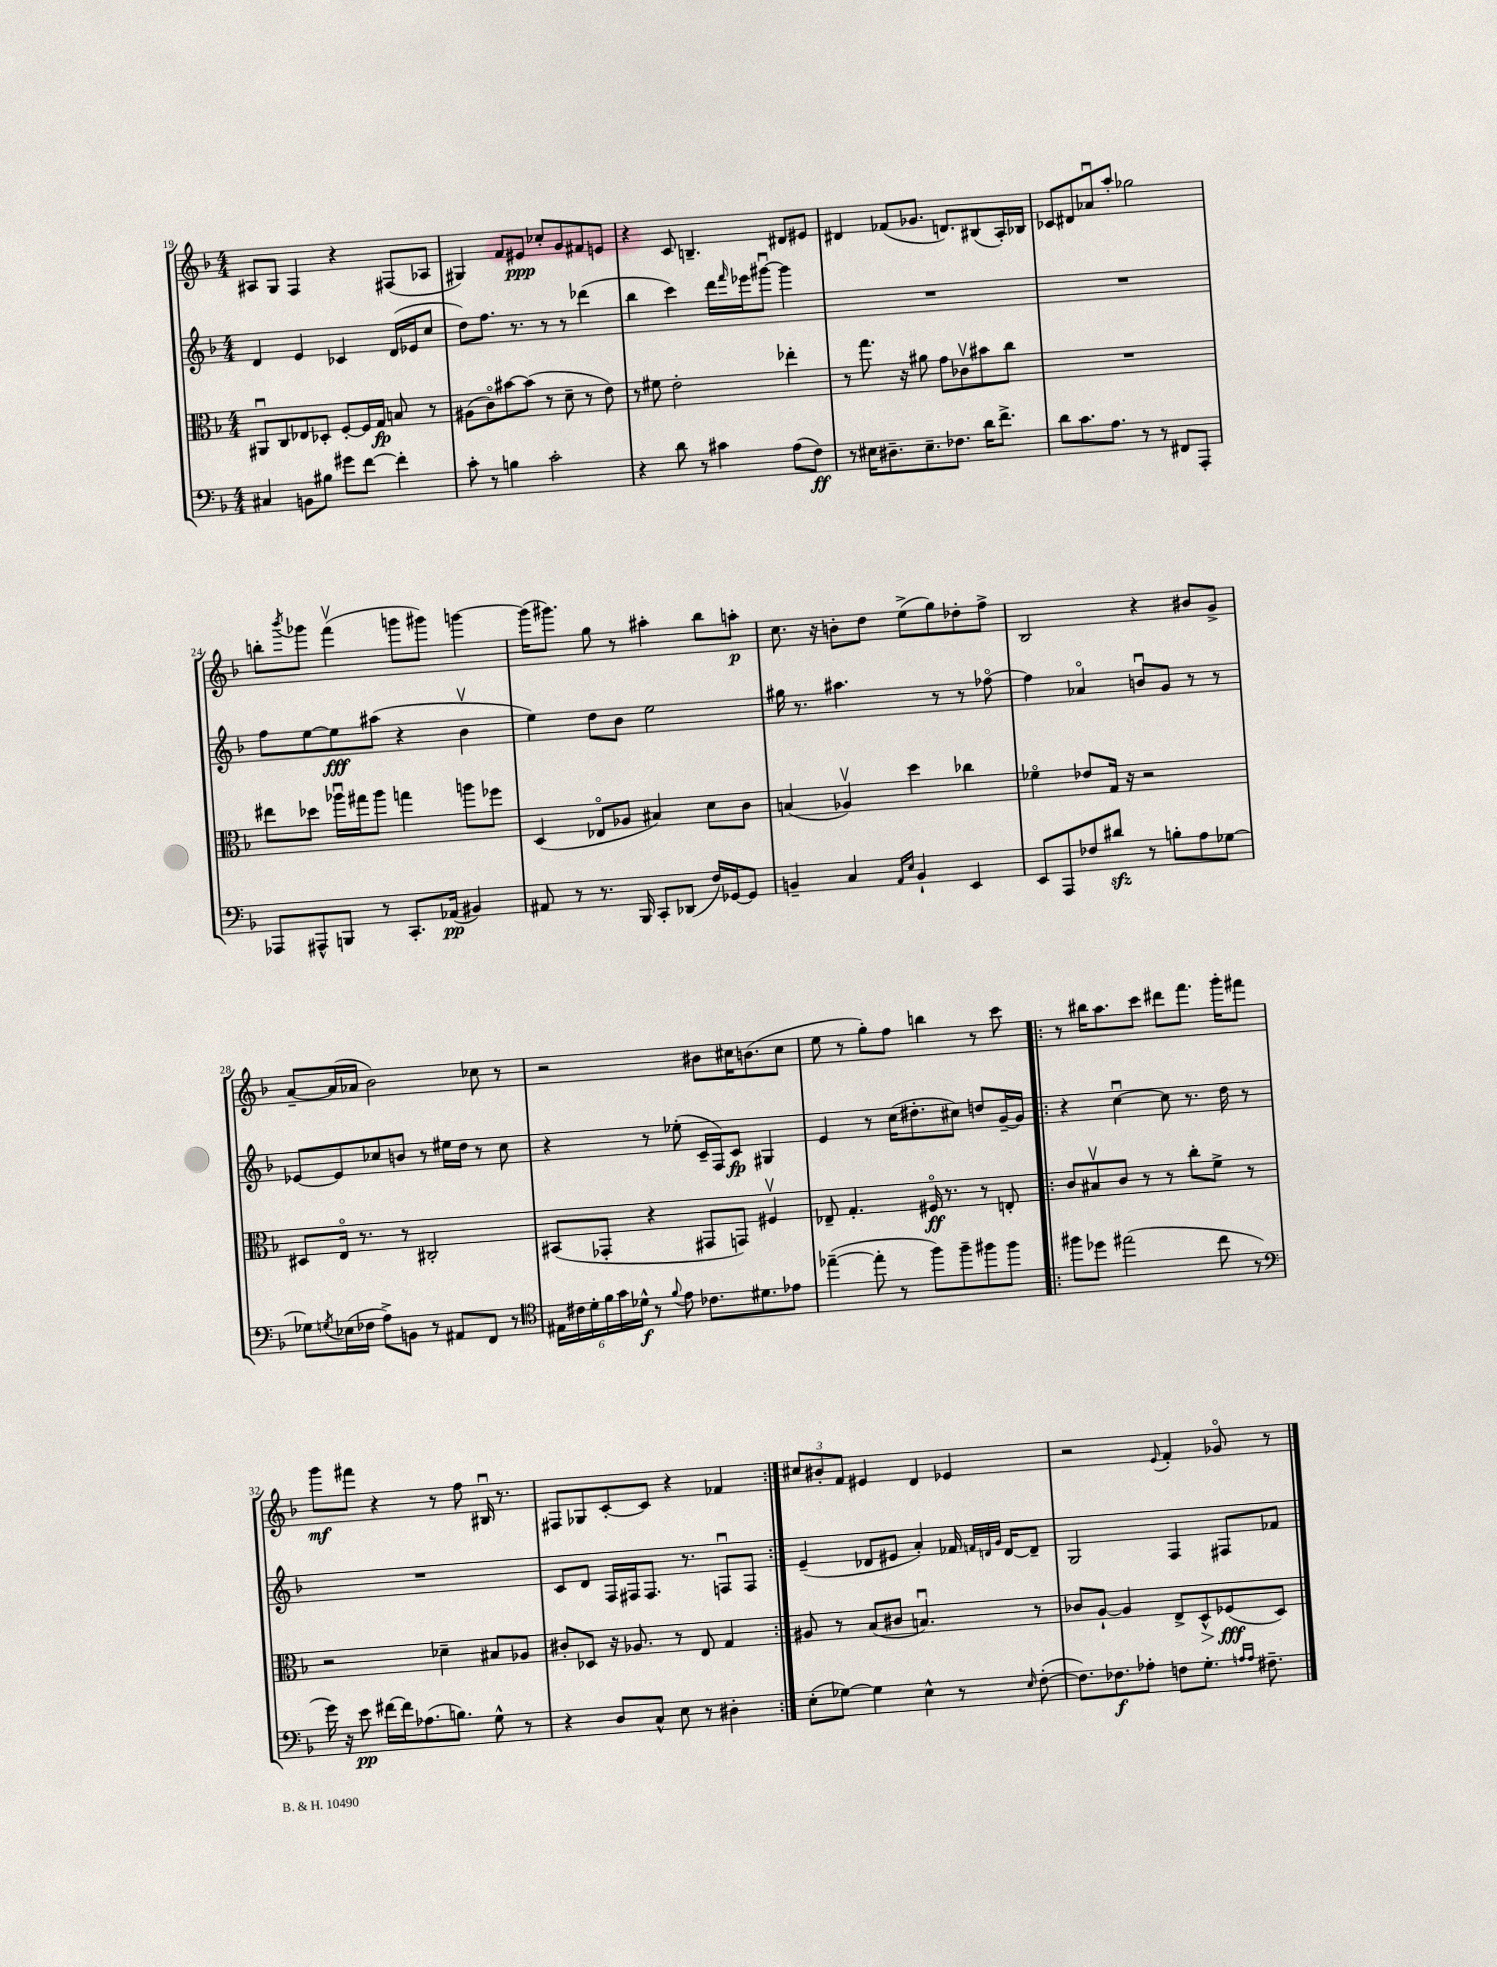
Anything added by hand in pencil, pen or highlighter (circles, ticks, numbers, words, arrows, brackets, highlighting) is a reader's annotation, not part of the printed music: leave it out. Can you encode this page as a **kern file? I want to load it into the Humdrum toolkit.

**kern	**dynam	**kern	**dynam	**kern	**dynam	**kern	**dynam
*part4	*part4	*part3	*part3	*part2	*part2	*part1	*part1
*staff4	*staff4	*staff3	*staff3	*staff2	*staff2	*staff1	*staff1
*clefF4	*	*clefC3	*	*clefG2	*	*clefG2	*
*k[b-]	*	*k[b-]	*	*k[b-]	*	*k[b-]	*
*M4/4	*	*M4/4	*	*M4/4	*	*M4/4	*
=19	=19	=19	=19	=19	=19	=19	=19
4C#X/	.	8AA#Xu/L	.	4d/	.	8A#X/L	.
.	.	8C/	.	.	.	8G/J	.
8BBn\L	.	8E-X/	.	4e/	.	4F/	.
8B#X\J	.	8D-X'/J	.	.	.	.	.
8g#X\L	.	[8F'/L	.	4c-X/	.	4r	.
[8f\J	.	16F/L]	.	.	.	.	.
.	.	16G/JJ	fp	.	.	.	.
4f'\]	.	8Bn/	.	(16d/LL	.	(8F#X/L	.
.	.	.	.	16e-X/J	.	.	.
.	.	8r	.	8cc/J	.	8A-X/J	.
=20	=20	=20	=20	=20	=20	=20	=20
8c'\	.	(8A#X\L	.	8dd\L)	.	4G#X/)	.
8r	.	8c\)	.	8.ff\J	.	.	.
4Bn\	.	[8b#X\	.	.	.	8f/L	.
.	.	.	.	8.r	.	.	.
.	.	(8b#\J]	.	.	.	8e#X/J	ppp
2c'\	.	8r	.	8r	.	8cc-X'/L	.
.	.	8d~\	.	8r	.	8g/	.
.	.	8r	.	(4ddd-X\	.	8f#X/	.
.	.	8e\)	.	.	.	8en/J	.
=21	=21	=21	=21	=21	=21	=21	=21
4r	.	8r	.	4bb-\	.	4r	.
.	.	8f#X\	.	.	.	.	.
8d\	.	2e'\	.	4ccc\)	.	8c/	.
8r	.	.	.	.	.	4.Bn~/	.
4c#X\	.	.	.	16ddd\LL	.	.	.
.	.	.	.	16qqfff/	.	.	.
.	.	.	.	16eee-X\J	.	.	.
.	.	.	.	[8ggg#Xu\J	.	.	.
(8A\L	.	4ee-X'\	.	4ggg#\]	.	8d#X/L	.
8F\J)	ff	.	.	.	.	8e#X/J	.
=22	=22	=22	=22	=22	=22	=22	=22
8r	.	8r	.	1r	.	4d#X/	.
16E#X\KL	.	8.gg\	.	.	.	.	.
8.D#X~\	.	.	.	.	.	.	.
.	.	.	.	.	.	(8f-X/L	.
.	.	16r	.	.	.	.	.
8.E#~\	.	8a#X\	.	.	.	8.g-X/J	.
.	.	8g\L	.	.	.	.	.
8.F-X\J	.	.	.	.	.	8.dn/L)	.
.	.	8c-Xv\	.	.	.	.	.
16d\KL	.	8b#X\	.	.	.	(8B#X/	.
8.f^\J	.	.	.	.	.	.	.
.	.	8cc\J	.	.	.	16A'/L)	.
.	.	.	.	.	.	16B-X/JJ	.
=23	=23	=23	=23	=23	=23	=23	=23
8d\L	.	1r	.	1r	.	8c-X/L	.
8.c\	.	.	.	.	.	8d#X/	.
.	.	.	.	.	.	8a-Xu/	.
8.A\J	.	.	.	.	.	.	.
.	.	.	.	.	.	8aa'/J	.
8r	.	.	.	.	.	2gg-X\	.
8r	.	.	.	.	.	.	.
8FF#X/L	.	.	.	.	.	.	.
8AAA'/J	.	.	.	.	.	.	.
!!LO:LB:g=z
=24	=24	=24	=24	=24	=24	=24	=24
8AAA-X/L	.	8ee#X\L	.	8ff\L	.	8bbn'\L	.
.	.	.	.	.	.	8qbbb-/	.
8AAA#X^^/	.	8dd-X\J	.	[8ee\	.	8ggg-X\J	.
8BBBn/J	.	16aa-Xu\LL	.	8ee\]	fff	(4fffv\	.
.	.	16gg#X\J	.	.	.	.	.
8r	.	8aa-\J	.	(8aa#X\J	.	.	.
8.CC'/L	.	4ggn\	.	4r	.	8gggn\L	.
.	.	.	.	.	.	8ggg#X\J)	.
(16AA-X/Jk	pp	.	.	.	.	.	.
4BB#X/)	.	8aan\L	.	4b-v\	.	[4gggn\	.
.	.	8ff-X\J	.	.	.	.	.
=25	=25	=25	=25	=25	=25	=25	=25
8AA#X/	.	(4D/	.	4ee\)	.	(16ggg\KL]	.
.	.	.	.	.	.	8.ggg#X\J)	.
8r	.	.	.	.	.	.	.
8.r	.	8E-X/L	.	8dd\L	.	8gg\	.
.	.	8A-X/J	.	8b-\J	.	8r	.
16BBB-/	.	.	.	.	.	.	.
8CC'/L	.	4B#X/)	.	2ee\	.	4aa#X'\	.
(8DD-X/J	.	.	.	.	.	.	.
16F/LL)	.	8d\L	.	.	.	8bb-\L	.
[16GG-X/J	.	.	.	.	.	.	.
8GG-/J]	.	8c\J	.	.	.	8aan'\J	p
=26	=26	=26	=26	=26	=26	=26	=26
4BBn~/	.	(4Bn/	.	16gg#X\	.	8.cc\	.
.	.	.	.	8.r	.	.	.
.	.	.	.	.	.	16r	.
4C/	.	4A-Xv/)	.	4.aa#X\	.	8bn'\L	.
.	.	.	.	.	.	8dd\J	.
16qqAA/LL	.	.	.	.	.	.	.
16qqE/JJ	.	.	.	.	.	.	.
4BB`/	.	4dd\	.	.	.	(8ee^\L	.
.	.	.	.	8r	.	8gg\)	.
4EE/	.	4cc-X\	.	8r	.	8dd-X'\	.
.	.	.	.	[8ff-X\	.	8ff^\J	.
=27	=27	=27	=27	=27	=27	=27	=27
8EE/L	.	4f-X\	.	4ff-\]	.	2B-/	.
8AAA/	.	.	.	.	.	.	.
8F-X/	.	8e-X/L	.	4a-X/	.	.	.
8d#Xzz/J	.	16G/Jk	.	.	.	.	.
.	.	16r	.	.	.	.	.
8r	.	2r	.	8bnu/L	.	4r	.
8Bn'\L	.	.	.	8g/J	.	.	.
8A\	.	.	.	8r	.	8b#X/L	.
[8G-X\J	.	.	.	8r	.	8g^/J	.
!!LO:LB:g=z
=28	=28	=28	=28	=28	=28	=28	=28
8G-X\L]	.	8D#X/L	.	[8e-X/L	.	[8a~/L	.
8qGn/	.	.	.	.	.	.	.
(16E-X\L	.	16E/Jk	.	8e-/]	.	(16a/L]	.
16F-X\JJ	.	8.r	.	.	.	16a-X/JJ	.
8A^\L)	.	.	.	8cc-X/	.	2b-\)	.
8BBn\J	.	8r	.	8bn/J	.	.	.
8r	.	2C#X'/	.	8r	.	.	.
8AA#X/L	.	.	.	16ee#X\LL	.	.	.
.	.	.	.	16dd\JJ	.	.	.
8FF/J	.	.	.	8r	.	8cc-X\	.
8r	.	.	.	8cc-\	.	8r	.
=29	=29	=29	=29	=29	=29	=29	=29
*clefC4	*	*	*	*	*	*	*
24E#X\LL	.	(8BB#X/L	.	4r	.	2r	.
24c#X\	.	.	.	.	.	.	.
24d'\	.	.	.	.	.	.	.
24f\	.	8GG-X'/J	.	.	.	.	.
24g\	.	.	.	.	.	.	.
24d-X^^\JJ	f	.	.	.	.	.	.
8r	.	4r	.	8r	.	.	.
8qqf/	.	.	.	.	.	.	.
8e\	.	.	.	(8ee-X'\	.	.	.
8.c-X\L	.	8GG#X/L	.	16c~/LL	.	8b#X\L	.
.	.	.	.	16F/J)	.	.	.
.	.	8GGn/J)	.	8c/J	fp	16cc#X\K	.
8.d#X\	.	.	.	.	.	(8.bn\	.
.	.	4F#Xv/	.	4G#X/	.	.	.
8e-X\J	.	.	.	.	.	8cc#\J	.
=30	=30	=30	=30	=30	=30	=30	=30
([4ee-X~\	.	8E-X~/	.	4e/	.	8ee\	.
.	.	4.G'/	.	.	.	8r	.
8ee-'\]	.	.	.	8r	.	8gg'\L)	.
8r	.	.	.	(16cc\KL	.	8ff\J	.
.	.	.	.	8.dd#X'\	.	.	.
8ff\L)	.	16F#X/	ff	.	.	4bbn\	.
.	.	8.r	.	.	.	.	.
8ff~\	.	.	.	8cc#X\J)	.	.	.
8ff#X\	.	8r	.	8ddn/L	.	8r	.
8ff#\J	.	8En'/	.	[16g~/L	.	8ccc\	.
.	.	.	.	16g/JJ]	.	.	.
=31!|:	=31!|:	=31!|:	=31!|:	=31!|:	=31!|:	=31!|:	=31!|:
8ff#X\L	.	8c/L	.	4r	.	8r	.
8dd-X\J	.	8B#Xv/	.	.	.	16bb#X\KL	.
.	.	.	.	.	.	8.aa\	.
(2ee#X\	.	8c/J	.	[4ccu\	.	.	.
.	.	8r	.	.	.	8ccc\J	.
.	.	8r	.	8cc\]	.	8ddd#X\L	.
.	.	8cc'\L	.	8.r	.	8.fff\J	.
8cc\	.	8f^\J	.	.	.	.	.
.	.	.	.	16dd\	.	16ggg'\KL	.
8r	.	8r	.	8r	.	8fff#X\J	.
!!LO:LB:g=z
=32	=32	=32	=32	=32	=32	=32	=32
*clefF4	*	*	*	*	*	*	*
16g\)	.	2r	.	1r	.	8ggg\L	mf
16r	.	.	.	.	.	.	.
8e\	pp	.	.	.	.	8fff#X\J	.
[16f#X\LL	.	.	.	.	.	4r	.
16f#\J]	.	.	.	.	.	.	.
(8.A-X\	.	.	.	.	.	.	.
.	.	4d-X~\	.	.	.	8r	.
8.Bn\J)	.	.	.	.	.	.	.
.	.	.	.	.	.	8ff\	.
8G^^\	.	8B#X/L	.	.	.	16B#Xu/	.
.	.	.	.	.	.	8.r	.
8r	.	8A-X/J	.	.	.	.	.
=33	=33	=33	=33	=33	=33	=33	=33
4r	.	8c#X'/L	.	8c/L	.	8F#X/L	.
.	.	8D-X/J	.	8d/J	.	8G-X/	.
8D/L	.	16r	.	16F/LL	.	[8c'/	.
.	.	8.A-X/	.	16F#X/J	.	.	.
8C^^/J	.	.	.	8.F#/J	.	8c/J]	.
8E\	.	8r	.	.	.	4r	.
.	.	.	.	8.r	.	.	.
8r	.	8E/	.	.	.	.	.
4D#X'\	.	4G/	.	8Fnu/L	.	4f-X/	.
.	.	.	.	8F/J	.	.	.
=34:|!	=34:|!	=34:|!	=34:|!	=34:|!	=34:|!	=34:|!	=34:|!
(8E'\L	.	8A#X/	.	(4e~/	.	12cc#X/L	.
.	.	.	.	.	.	12b#X'/	.
[8G-X\J)	.	8r	.	.	.	.	.
.	.	.	.	.	.	12f/J	.
4G-\]	.	(8B-/L	.	8d-X/L	.	4e#X/	.
.	.	8c#X/J	.	8e#X/J	.	.	.
4E^^\	.	4.Bnu/)	.	4a'/)	.	4d/	.
8r	.	.	.	16f-X/	.	4e-X/	.
.	.	.	.	32qqfn/LLL	.	.	.
.	.	.	.	32qqdn/	.	.	.
.	.	.	.	32qqg/JJJ	.	.	.
.	.	.	.	[16d/KL	.	.	.
16qqE/	.	.	.	.	.	.	.
([8F'\	.	8r	.	8d~/J]	.	.	.
=35	=35	=35	=35	=35	=35	=35	=35
8.F\L])	.	8c-X/L	.	2G/	.	2r	.
.	.	[8A`/J	.	.	.	.	.
8.F-X\	f	.	.	.	.	.	.
.	.	4A/]	.	.	.	.	.
8A-X'\J	.	.	.	.	.	.	.
.	.	.	.	.	.	8qqe/	.
8Fn\L	.	8E^/L	.	4F/	.	4f'/	.
!	!	!	!LO:HP:b	!	!	!	!
8.G'\J	.	8D^^/	>	.	.	.	.
.	.	(8F-X/	fff	8F#X/L	.	8g-X/	.
16qqAn/LL	.	.	.	.	.	.	.
16qqA/JJ	.	.	.	.	.	.	.
8.F#X~\	.	.	.	.	.	.	.
.	.	8D/J)	]	8f-X/J	.	8r	.
==	==	==	==	==	==	==	==
*-	*-	*-	*-	*-	*-	*-	*-
